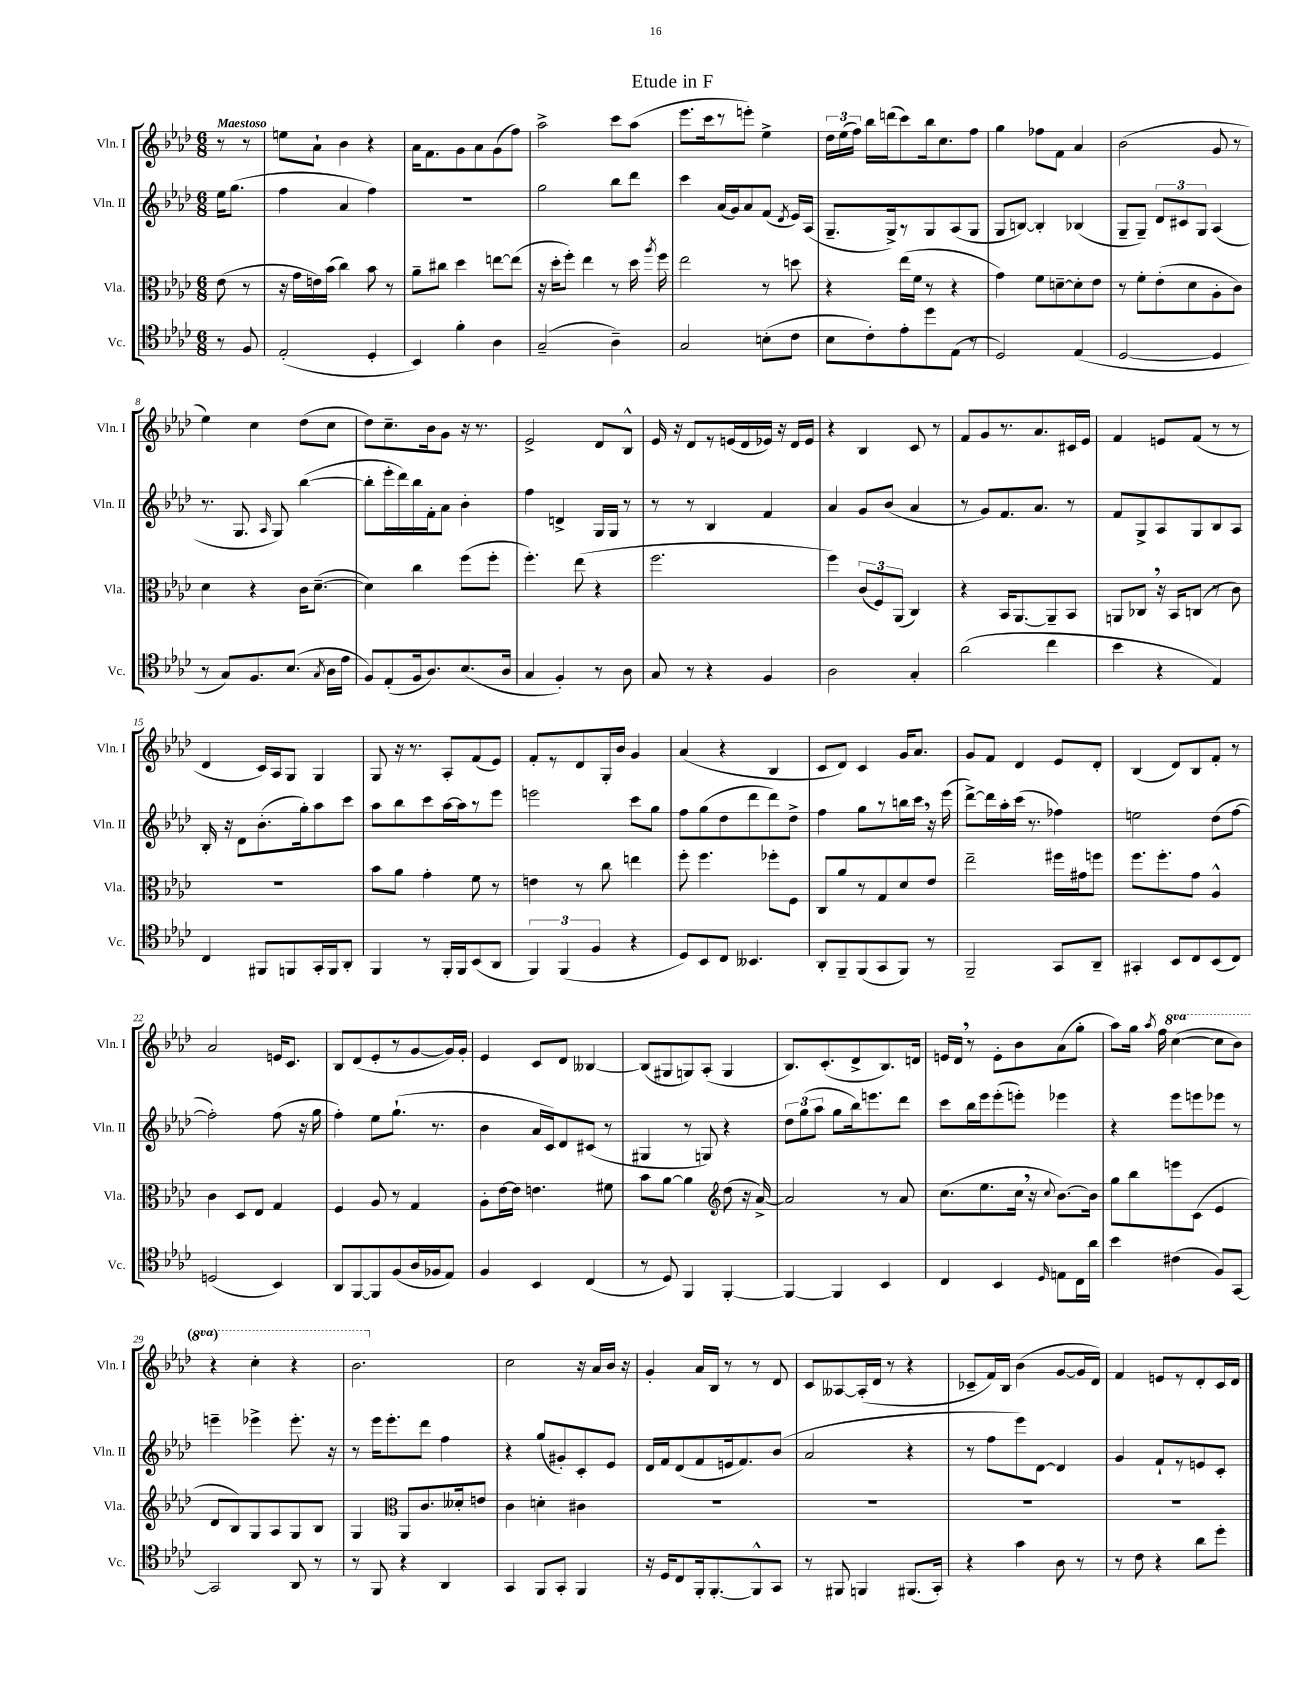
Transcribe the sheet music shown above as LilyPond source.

\header { title = "Etude in F" }
<<
\new StaffGroup <<
\new Staff = "s0" \with { instrumentName = "Vln. I" shortInstrumentName = "Vln. I" } {
    \clef treble \key aes \major \numericTimeSignature \time 6/8 \set Staff.ottavationMarkups = #ottavation-simple-ordinals \partial 4 \tempo "Maestoso"
    \autoBeamOff r8 r8 |
    e''8[ aes'8]-! bes'4 r4 |
    aes'16[ f'8. g'8 aes'8 g'8( f''8]) |
    aes''2-> c'''8[ aes''8]( |
    ees'''8.[ c'''16 r8 e'''8]-.) ees''4-> |
    \tuplet 3/2 { des''16[ ees''16( f''16]) } bes''16[ d'''16( c'''8) bes''16 c''8. f''8] |
    g''4 fes''8[ f'8] aes'4 |
    bes'2( g'8 r8 |
    ees''4) c''4 des''8[( c''8] |
    des''8[) c''8.-- bes'16 g'8] r16 r8. |
    ees'2-> des'8[ bes8]-^ |
    ees'16 r16 des'8[ r8 e'16( des'16 ees'16]) r16 des'16[ ees'16] |
    r4 bes4 c'8 r8 |
    f'8[ g'8 r8. aes'8. cis'16 ees'16] |
    f'4 e'8[ f'8]( r8 r8 |
    des'4 c'16[) aes16 g8] g4 |
    g8 r16 r8. aes8[-. f'8( ees'8]) |
    f'8[-. r8 des'8 g16-. bes'16] g'4 |
    aes'4( r4 bes4 |
    c'8[ des'8]) c'4 g'16[ aes'8.] |
    g'8[ f'8] des'4 ees'8[ des'8]-. |
    bes4( des'8[) bes8 f'8]-. r8 |
    aes'2 e'16[ c'8.] |
    bes8[ des'8( ees'8-. r8 g'8~ g'16) g'16]-. |
    ees'4 c'8[ des'8] beses4~ |
    beses8[( gis8 g8) aes8]-.( g4 |
    bes8.[) c'8.-.( des'8-> bes8.) d'16] |
    e'16[ des'16] \breathe r8 e'8[-. bes'8 aes'8( g''8]-. |
    aes''8[) g''16] \acciaccatura { aes''8 } f''16 \ottava #1 c'''4~( c'''8[ bes''8]) |
    r4 c'''4-. r4 |
    bes''2. \ottava #0 |
    c''2 r16 aes'16[ bes'16] r16 |
    g'4-. aes'16[ bes16] r8 r8 des'8 |
    c'8[ aeses8~ aeses16-.( des'16] r8 r4 |
    ces'8[-- f'16) bes16] bes'4( g'8[~ g'16 des'16]) |
    f'4 e'8[ r8 des'8-. c'16 des'16] \bar "|." |
}
\new Staff = "s1" \with { instrumentName = "Vln. II" shortInstrumentName = "Vln. II" } {
    \clef treble \key aes \major \numericTimeSignature \time 6/8 \partial 4
    \autoBeamOff ees''16[ g''8.]( |
    f''4 aes'4 f''4) |
    R2. |
    g''2 bes''8[ des'''8] |
    c'''4 aes'16[( g'16) aes'8 f'8]( \acciaccatura { des'8 } ees'16[) aes16]( |
    g8.[-- g16->) r8 g8 aes8( g8] |
    g8[ b8]~) b4-. bes4( |
    g8[-- g8]--) \tuplet 3/2 { des'8[ cis'8 g8] } aes4( |
    r8. g8. \grace { aes16 } g8) bes''4~( |
    bes''8[-. ees'''16-. des'''16) bes''16 f'16-. aes'8] bes'4-. |
    f''4 d'4-> g16[ g16] r8 |
    r8 r8 bes4 f'4 |
    aes'4 g'8[ bes'8]( aes'4 |
    r8 g'8[) f'8. aes'8.] r8 |
    f'8[ g8-> aes8 g8 bes8 aes8] |
    bes16-. r16 des'8[ bes'8.-.( g''16-.) aes''8 c'''8] |
    aes''8[ bes''8 c'''8 aes''16~ aes''16 r8 ees'''8] |
    e'''2 c'''8[ g''8] |
    f''8[ g''8( des''8 des'''8 des'''8) des''8]-> |
    f''4 g''8[ r8 b''16 c'''16] \breathe r16 ees'''16( |
    des'''8[~->) des'''16 aes''16-. c'''16]( r8. fes''4) |
    e''2 des''8[( f''8]~ |
    f''2-.) f''8( r16 g''16 |
    f''4-.) ees''8[ g''8.]-!( r8. |
    bes'4 aes'16[ c'16) des'8 cis'8]( r8 |
    gis4 r8 g8) r4 |
    \tuplet 3/2 { des''8[ g''8( aes''8] } g''8[ bes''16) e'''8. des'''8] |
    c'''8[ bes''16 ees'''16 ees'''8-.( e'''8]-.) ees'''4 |
    r4 ees'''8[ e'''8 ees'''8] r8 |
    e'''4-- ees'''4-> ees'''8.-. r16 |
    r8 ees'''16[ ees'''8.-. des'''8] f''4 |
    r4 g''8[( gis'8-.) c'8-. ees'8] |
    des'16[ f'16 des'8( f'8 e'16 f'8.) bes'8]( |
    aes'2 r4 |
    r8 f''8[ ees'''8) des'8]~ des'4 |
    g'4 f'8[-! r8 e'8 c'8]-. \bar "|." |
}
\new Staff = "s2" \with { instrumentName = "Vla." shortInstrumentName = "Vla." } {
    \clef alto \key aes \major \numericTimeSignature \time 6/8 \partial 4
    \autoBeamOff ees'8( r8 |
    r16 g'16[ e'16) bes'16]( c''4) bes'8 r8 |
    aes'8[-- cis''8] des''4 e''8[~ e''8]( |
    r16 des''16[-. f''8]-.) ees''4 r8 des''16 \acciaccatura { aes''8 } f''16 |
    ees''2 r8 d''8 |
    r4 ees''16[( f'16] r8 r4 |
    g'4) f'8[ d'8~-- d'8-. ees'8] |
    r8 f'8[-. ees'8-.( des'8 aes8-. c'8]) |
    des'4 r4 c'16[ des'8.]~--( |
    des'4) c''4 f''8[( f''8]-. |
    f''4.-.) ees''8( r4 |
    f''2. |
    f''4) \tuplet 3/2 { c'8[( f8) aes,8]( } c4) |
    r4 bes,16[ aes,8.~ aes,8-- bes,8] |
    a,8[ ces8] \breathe r16 bes,16[ c8]( r8 c'8) |
    R2. |
    bes'8[ aes'8] g'4-. f'8 r8 |
    e'4 r8 c''8 e''4 |
    f''8-. f''4. fes''8[-. f8] |
    c8[ aes'8 r8 g8 des'8 ees'8] |
    ees''2-- fis''16[ gis'16 f''8] |
    f''8.[ f''8.-. g'8] aes4-^ |
    c'4 des8[ ees8] g4 |
    f4 aes8 r8 g4 |
    aes8[-. ees'16~ ees'16] e'4. fis'8 |
    bes'8[ aes'8]~ aes'4 \clef treble des''8( r16 aes'16~->) |
    aes'2 r8 aes'8 |
    c''8.[( ees''8. c''16] \breathe r16 \appoggiatura { c''8 } bes'8.[~) bes'16] |
    g''8[ bes''8 e'''8 c'8]( ees'4 |
    des'8[ bes8) g8 aes8 g8 bes8] |
    g4 \clef alto aes,8[ c'8. deses'16-. e'8] |
    c'4 d'4-. cis'4 |
    R2. |
    R2. |
    R2. |
    R2. \bar "|." |
}
\new Staff = "s3" \with { instrumentName = "Vc." shortInstrumentName = "Vc." } {
    \clef tenor \key aes \major \numericTimeSignature \time 6/8 \partial 4
    \autoBeamOff r8 f8 |
    ees2-.( des4-. |
    bes,4) f'4-. aes4 |
    g2--( aes4--) |
    g2 b8[-.( c'8] |
    bes8[ c'8-.) ees'8-. des''8 ees8]( r8 |
    des2) ees4( |
    des2~ des4 |
    r8 g8[) f8. bes8.]( \acciaccatura { g8 } aes16[ ees'16] |
    f8[) ees8-.( f16 aes8.) bes8.( aes16] |
    g4 f4-.) r8 aes8 |
    g8 r8 r4 f4 |
    aes2 g4-. |
    aes'2( c''4 |
    bes'4 r4 ees4) |
    c4 fis,8[ f,8 g,16-. f,16 aes,8]-. |
    f,4 r8 f,16[-. f,16 bes,8( aes,8] |
    \tuplet 3/2 { f,4) f,4( f4 } r4 |
    des8[) bes,8 c8] beses,4. |
    aes,8[-. f,8-- f,8( g,8 f,8]) r8 |
    f,2-- g,8[ aes,8]-- |
    gis,4-. bes,8[ c8 bes,8( c8]) |
    d2( bes,4) |
    aes,8[ f,8~ f,8 f8( aes16 fes16 ees8]) |
    f4 bes,4 c4( |
    r8 des8) f,4 f,4~-. |
    f,4~ f,4 bes,4 |
    c4 bes,4 \grace { des16 } e8[ c16 aes'16] |
    bes'4 cis'4( f8[) g,8]~ |
    g,2 aes,8 r8 |
    r8 f,8 r4 aes,4 |
    g,4 f,8[ g,8]-. f,4 |
    r16 des16[ c8 f,16-. f,8.~-. f,8-^ g,8] |
    r8 fis,8 f,4 fis,8.[( g,16]-.) |
    r4 g'4 aes8 r8 |
    r8 c'8 r4 aes'8[ des''8]-. \bar "|." |
}
>>
>>
